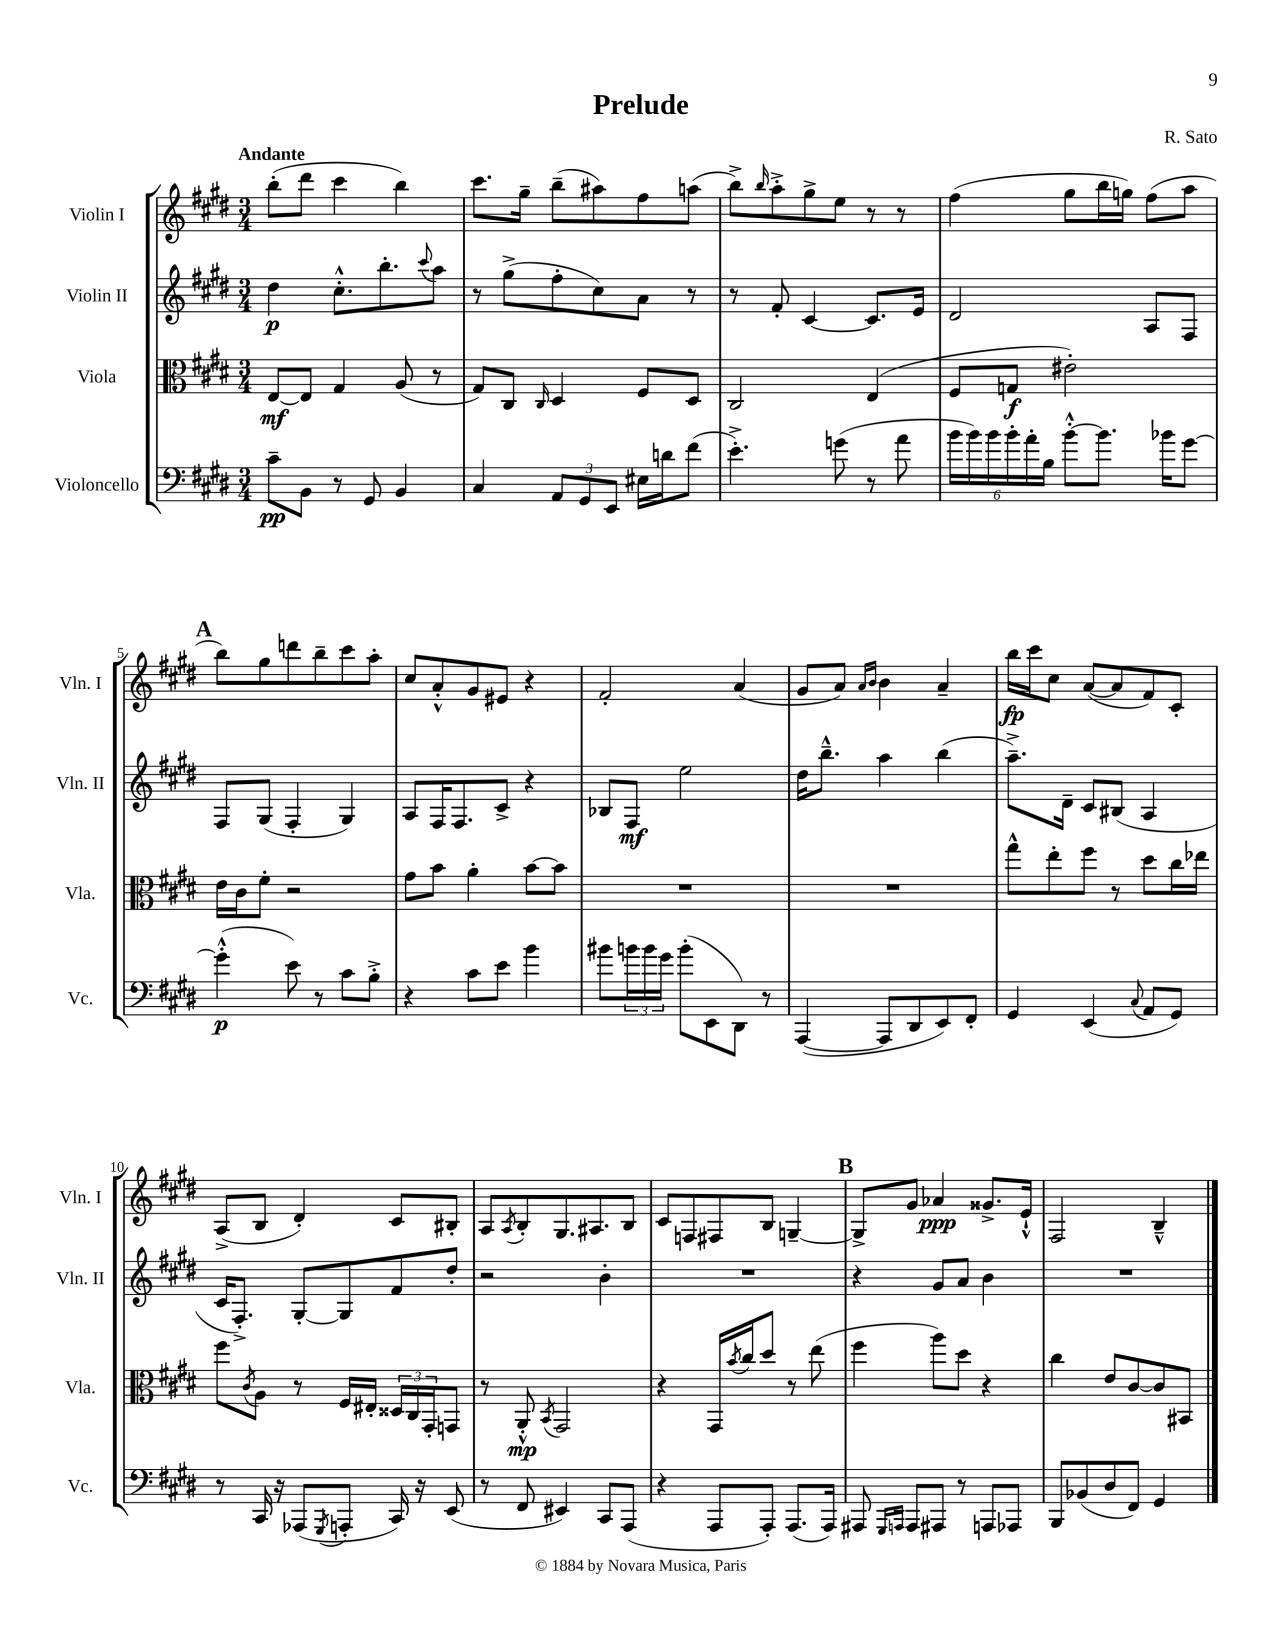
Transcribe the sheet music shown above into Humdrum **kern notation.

**kern	**dynam	**kern	**dynam	**kern	**dynam	**kern	**dynam
*part4	*part4	*part3	*part3	*part2	*part2	*part1	*part1
*staff4	*staff4	*staff3	*staff3	*staff2	*staff2	*staff1	*staff1
*I"Violoncello	*	*I"Viola	*	*I"Violin II	*	*I"Violin I	*
*I'Vc.	*	*I'Vla.	*	*I'Vln. II	*	*I'Vln. I	*
*clefF4	*	*clefC3	*	*clefG2	*	*clefG2	*
*k[f#c#g#d#]	*	*k[f#c#g#d#]	*	*k[f#c#g#d#]	*	*k[f#c#g#d#]	*
*M3/4	*	*M3/4	*	*M3/4	*	*M3/4	*
=1	=1	=1	=1	=1	=1	=1	=1
!	!	!	!	!	!	!LO:TX:a:B:t=Andante	!
8c#~\L	pp	[8E/L	mf	4dd#\	p	(8bb'\L	.
8BB\J	.	8E/J]	.	.	.	8ddd#\J	.
8r	.	4G#/	.	8.cc#'^^\L	.	4ccc#\	.
8GG#/	.	.	.	.	.	.	.
.	.	.	.	8.bb'\	.	.	.
4BB/	.	(8A/	.	.	.	4bb\)	.
.	.	.	.	8qqccc#/	.	.	.
.	.	8r	.	8aa\J	.	.	.
=2	=2	=2	=2	=2	=2	=2	=2
4C#/	.	8G#/L)	.	8r	.	8.ccc#\L	.
.	.	8C#/J	.	(8gg#^\L	.	.	.
.	.	.	.	.	.	16gg#~\Jk	.
.	.	16qqC#/	.	.	.	.	.
12AA/L	.	4D#/	.	8ff#'\	.	(8bb~\L	.
12GG#/	.	.	.	.	.	.	.
.	.	.	.	8cc#\)	.	8aa#X\)	.
12EE/J	.	.	.	.	.	.	.
16E#X\LL	.	8F#/L	.	8a\J	.	8ff#\	.
16dn\J	.	.	.	.	.	.	.
(8f#\J	.	8D#/J	.	8r	.	(8aan\J	.
=3	=3	=3	=3	=3	=3	=3	=3
4.e'^\)	.	2C#/	.	8r	.	8bb^\L)	.
.	.	.	.	.	.	16qqbb/	.
.	.	.	.	8f#'/	.	8aa'^\	.
.	.	.	.	[4c#/	.	8gg#^\	.
(8gn\	.	.	.	.	.	8ee\J	.
8r	.	(4E/	.	8.c#/L]	.	8r	.
8a\	.	.	.	.	.	8r	.
.	.	.	.	16e/Jk	.	.	.
=4	=4	=4	=4	=4	=4	=4	=4
24b\LL	.	8F#/L	.	2d#/	.	(4ff#\	.
24b\)	.	.	.	.	.	.	.
24b\	.	.	.	.	.	.	.
24b'\	.	8Gn/J	f	.	.	.	.
24a'\	.	.	.	.	.	.	.
24B\JJ	.	.	.	.	.	.	.
[8b'^^\L	.	2e#X'\)	.	.	.	8gg#\L	.
8.b\J]	.	.	.	.	.	16bb\L	.
.	.	.	.	.	.	16ggn\JJ)	.
.	.	.	.	8A/L	.	(8ff#\L	.
16b-X\KL	.	.	.	.	.	.	.
[8g#\J	.	.	.	8F#/J	.	8aa\J	.
!!LO:LB:g=z
!!LO:REH:place=s1:t=A
=5	=5	=5	=5	=5	=5	=5	=5
(4g#'^^\]	p	16e\LL	.	8F#/L	.	8bb\L)	.
.	.	16c#\J	.	.	.	.	.
.	.	8f#'\J	.	(8G#/J	.	8gg#\	.
8e\)	.	2r	.	4F#'/	.	8dddn\	.
8r	.	.	.	.	.	8bb~\	.
8c#\L	.	.	.	4G#/)	.	8ccc#\	.
8B'^\J	.	.	.	.	.	8aa'\J	.
=6	=6	=6	=6	=6	=6	=6	=6
4r	.	8g#\L	.	8A/L	.	8cc#/L	.
.	.	8b\J	.	16F#/K	.	8a'^^/	.
.	.	.	.	8.F#/	.	.	.
8c#\L	.	4a'\	.	.	.	8g#/	.
8e\J	.	.	.	8c#^/J	.	8e#X/J	.
4b\	.	[8b\L	.	4r	.	4r	.
.	.	8b\J]	.	.	.	.	.
=7	=7	=7	=7	=7	=7	=7	=7
8b#X\L	.	2.r	.	8B-X/L	.	2f#'/	.
24bn\L	.	.	.	8F#/J	mf	.	.
24b\	.	.	.	.	.	.	.
24g#\JJ	.	.	.	.	.	.	.
(8b'\L	.	.	.	2ee\	.	.	.
8EE\	.	.	.	.	.	.	.
8DD#\J)	.	.	.	.	.	(4a/	.
8r	.	.	.	.	.	.	.
=8	=8	=8	=8	=8	=8	=8	=8
([4AAA/	.	2.r	.	16dd#\KL	.	8g#/L	.
.	.	.	.	8.bb~^^\J	.	.	.
.	.	.	.	.	.	8a/J)	.
.	.	.	.	.	.	16qqa/LL	.
.	.	.	.	.	.	16qqb/JJ	.
8AAA/L]	.	.	.	4aa\	.	4b\	.
8DD#/	.	.	.	.	.	.	.
8EE/)	.	.	.	(4bb\	.	4a~/	.
8FF#'/J	.	.	.	.	.	.	.
=9	=9	=9	=9	=9	=9	=9	=9
4GG#/	.	8gg#^^\L	.	8.aa~^\L)	.	16bb\LL	fp
.	.	.	.	.	.	16ccc#\J	.
.	.	8ee'\	.	.	.	8cc#\J	.
.	.	.	.	16d#~\Jk	.	.	.
(4EE/	.	8ff#\J	.	8c#/L	.	([8a/L	.
.	.	8r	.	(8B#X/J	.	8a/]	.
8qqC#/	.	.	.	.	.	.	.
8AA/L	.	8dd#\L	.	4A/	.	8f#/)	.
8GG#/J)	.	16cc#\L	.	.	.	8c#'/J	.
.	.	16ee-X\JJ	.	.	.	.	.
!!LO:LB:g=z
=10	=10	=10	=10	=10	=10	=10	=10
8r	.	8ff#\L	.	16c#/KL	.	(8A^/L	.
.	.	.	.	8.F#'^/J)	.	.	.
.	.	8qc#/	.	.	.	.	.
16CC#/	.	8A\J	.	.	.	8B/J	.
16r	.	.	.	.	.	.	.
(8AAA-X/L	.	8r	.	[8G#'/L	.	4d#'/)	.
8qGGG#/	.	.	.	.	.	.	.
8AAAn'/J	.	16F#/LL	.	8G#/]	.	.	.
.	.	16E#X'/JJ	.	.	.	.	.
16CC#/)	.	24D##X/LL	.	8f#/	.	8c#/L	.
.	.	24C#/	.	.	.	.	.
16r	.	.	.	.	.	.	.
.	.	24GG#'/J	.	.	.	.	.
(8EE/	.	8GGn/J	.	8dd#'/J	.	8B#X'/J	.
=11	=11	=11	=11	=11	=11	=11	=11
8r	.	8r	.	2r	.	8A/L	.
.	.	.	.	.	.	8qA/	.
8FF#/	.	8AA'^^/	mp	.	.	8B'/	.
.	.	8qBB/	.	.	.	.	.
4EE#X/)	.	2GG#/	.	.	.	8.G#/	.
.	.	.	.	.	.	8.A#X/	.
8CC#/L	.	.	.	4b'\	.	.	.
(8AAA/J	.	.	.	.	.	8B/J	.
=12	=12	=12	=12	=12	=12	=12	=12
4r	.	4r	.	2.r	.	8c#/L	.
.	.	.	.	.	.	8Fn/	.
8AAA/L	.	16GG#/LL	.	.	.	8F#X/	.
.	.	8qb/	.	.	.	.	.
.	.	16cc#/J	.	.	.	.	.
8AAA'/J)	.	8dd#/J	.	.	.	8B/J	.
(8.AAA/L	.	8r	.	.	.	[4Gn~/	.
.	.	(8ee\	.	.	.	.	.
16AAA/Jk)	.	.	.	.	.	.	.
!!LO:REH:place=s1:t=B
=13	=13	=13	=13	=13	=13	=13	=13
8AAA#X/	.	4ff#\	.	4r	.	8G^/L]	.
16qqGGG#/LL	.	.	.	.	.	.	.
16qqAAAn/JJ	.	.	.	.	.	.	.
8AAA/L	.	.	.	.	.	8g#/J	.
8AAA#X/J	.	8aa\L)	.	8g#/L	.	4a-X/	ppp
8r	.	8dd#\J	.	8a/J	.	.	.
8AAAn/L	.	4r	.	4b\	.	8.g##X^/L	.
8AAA-X/J	.	.	.	.	.	.	.
.	.	.	.	.	.	16e`^^/Jk	.
=14	=14	=14	=14	=14	=14	=14	=14
8BBB/L	.	4cc#\	.	2.r	.	2F#/	.
(8BB-X/	.	.	.	.	.	.	.
8D#/	.	8e/L	.	.	.	.	.
8FF#/J)	.	[8c#/	.	.	.	.	.
4GG#/	.	8c#/]	.	.	.	4B~^^/	.
.	.	8BB#X/J	.	.	.	.	.
==	==	==	==	==	==	==	==
*-	*-	*-	*-	*-	*-	*-	*-
